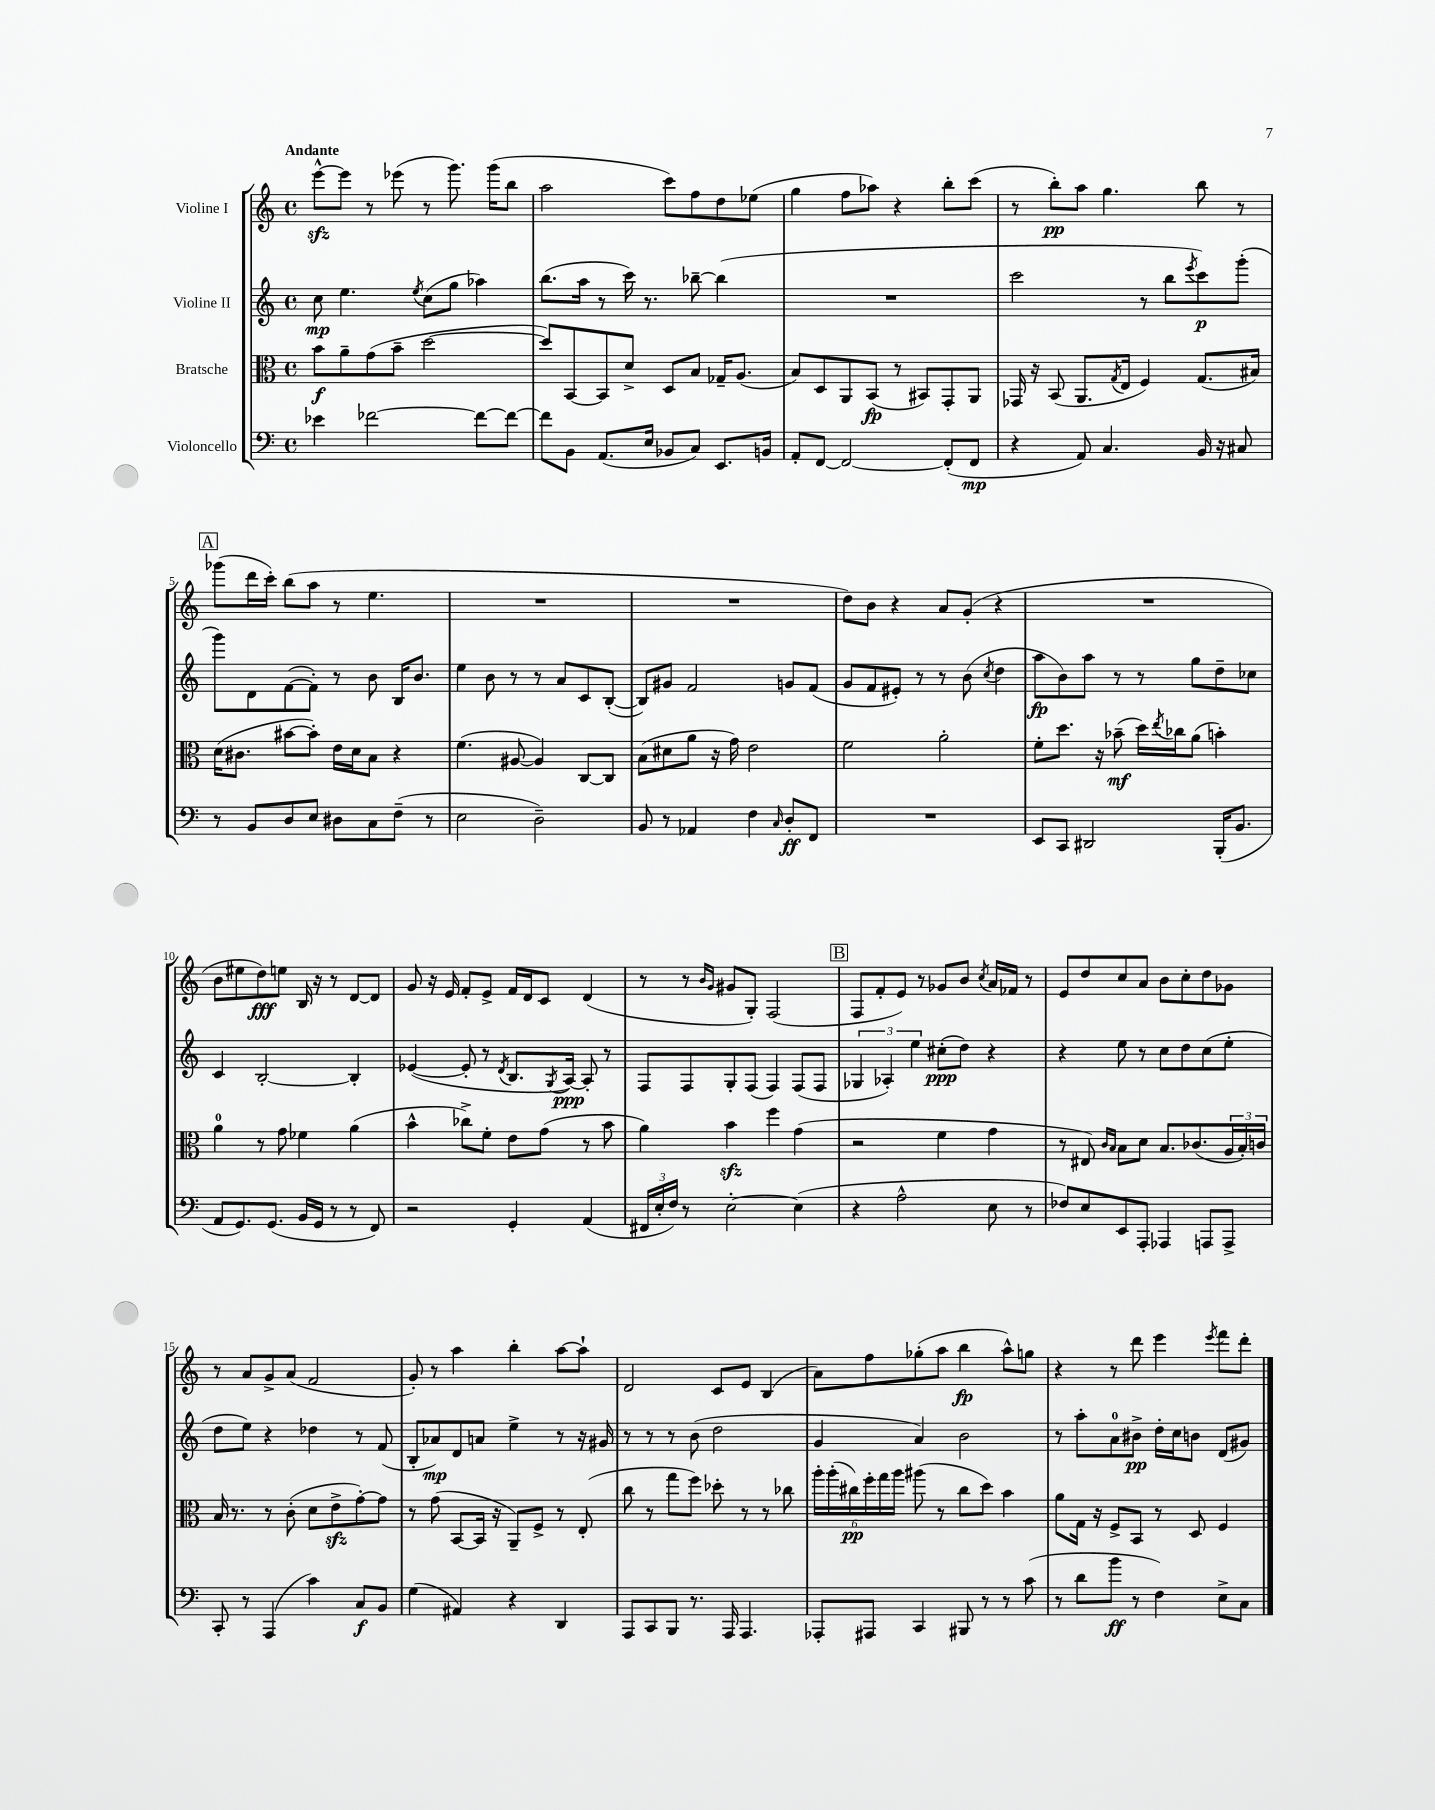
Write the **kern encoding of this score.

**kern	**dynam	**kern	**dynam	**kern	**dynam	**kern	**dynam
*part4	*part4	*part3	*part3	*part2	*part2	*part1	*part1
*staff4	*staff4	*staff3	*staff3	*staff2	*staff2	*staff1	*staff1
*I"Violoncello	*	*I"Bratsche	*	*I"Violine II	*	*I"Violine I	*
*clefF4	*	*clefC3	*	*clefG2	*	*clefG2	*
*k[]	*	*k[]	*	*k[]	*	*k[]	*
*M4/4	*	*M4/4	*	*M4/4	*	*M4/4	*
*met(c)	*	*met(c)	*	*met(c)	*	*met(c)	*
=1	=1	=1	=1	=1	=1	=1	=1
!	!	!	!	!	!	!LO:TX:a:B:t=Andante	!
4e-X\	.	8b\L	f	8cc\	mp	[8eeezz^^\L	.
.	.	8a~\	.	4.ee\	.	8eee\J]	.
[2f-X\	.	(8g\	.	.	.	8r	.
.	.	8b~\J	.	.	.	(8eee-X\	.
.	.	.	.	8qee/	.	.	.
.	.	[2dd\	.	(8cc\L	.	8r	.
.	.	.	.	8gg\J	.	8.ggg\)	.
8f-\L_	.	.	.	4aa-X\)	.	.	.
.	.	.	.	.	.	(16ggg\KL	.
8f-\J_	.	.	.	.	.	8bb\J	.
=2	=2	=2	=2	=2	=2	=2	=2
8f-\L]	.	8dd/L])	.	(8.bb\L	.	2aa\	.
8BB\J	.	[8BB/	.	.	.	.	.
.	.	.	.	16aa\Jk	.	.	.
(8.AA/L	.	8BB/]	.	8r	.	.	.
.	.	8d^/J	.	16ccc\)	.	.	.
16E/Jk	.	.	.	8.r	.	.	.
8BB-X/L	.	8D/L	.	.	.	8ccc\L)	.
8C/J)	.	8B/J	.	[8bb-X~\	.	8ff\	.
8.EE/L	.	16G-X~/KL	.	(4bb-\]	.	8dd\	.
.	.	(8.A/J	.	.	.	.	.
.	.	.	.	.	.	(8ee-X\J	.
16BBn/Jk	.	.	.	.	.	.	.
=3	=3	=3	=3	=3	=3	=3	=3
8AA'/L	.	8B/L)	.	1r	.	4gg\	.
[8FF/J	.	8D/	.	.	.	.	.
2FF/_	.	8AA/	.	.	.	8ff\L	.
.	.	(8BB/J	fp	.	.	8aa-X\J)	.
.	.	8r	.	.	.	4r	.
.	.	8BB#X/L)	.	.	.	.	.
(8FF'/L]	.	8GG'/	.	.	.	8bb'\L	.
8FF/J	mp	8AA/J	.	.	.	(8ccc\J	.
=4	=4	=4	=4	=4	=4	=4	=4
4r	.	16GG-X/	.	2ccc\	.	8r	.
.	.	16r	.	.	.	.	.
.	.	(8BB/	.	.	.	8bb'\L)	pp
8AA/)	.	8.AA/L	.	.	.	8aa\J	.
4.C/	.	.	.	.	.	4.gg\	.
.	.	8qG/	.	.	.	.	.
.	.	16E/Jk	.	.	.	.	.
.	.	4F/)	.	8r	.	.	.
.	.	.	.	8bb\L	.	.	.
.	.	.	.	8qeee/	.	.	.
16BB/	.	(8.G/L	.	8ccc\)	p	8bb\	.
16r	.	.	.	.	.	.	.
8C#X/	.	.	.	(8ggg'\J	.	8r	.
.	.	16B#X/Jk)	.	.	.	.	.
!!LO:LB:g=z
!!LO:REH:place=s1:t=A
=5	=5	=5	=5	=5	=5	=5	=5
8r	.	(16d\KL	.	8ggg\L)	.	(8ggg-X\L	.
.	.	8.c#X\J	.	.	.	.	.
8BB/L	.	.	.	8d\	.	16ddd\L	.
.	.	.	.	.	.	16ccc'\JJ)	.
8D/	.	[8b#X\L	.	([8f\	.	(8bb\L	.
8E/J	.	8b#'\J])	.	8f'\J])	.	8aa\J	.
8D#X\L	.	16e\LL	.	8r	.	8r	.
.	.	16d\J	.	.	.	.	.
8C\	.	8B\J	.	8b\	.	4.ee\	.
(8F~\J	.	4r	.	16B/KL	.	.	.
.	.	.	.	8.b/J	.	.	.
8r	.	.	.	.	.	.	.
=6	=6	=6	=6	=6	=6	=6	=6
2E\	.	(4.f\	.	4ee\	.	1r	.
.	.	.	.	8b\	.	.	.
.	.	[8A#X/	.	8r	.	.	.
2D~\)	.	4A#/])	.	8r	.	.	.
.	.	.	.	8a/L	.	.	.
.	.	[8C/L	.	8c/	.	.	.
.	.	8C/J]	.	([8B'/J	.	.	.
=7	=7	=7	=7	=7	=7	=7	=7
8BB/	.	(8B\L	.	8B/L])	.	1r	.
8r	.	8d#X\	.	8g#X/J	.	.	.
4AA-X/	.	8a\J	.	2f/	.	.	.
.	.	16r	.	.	.	.	.
.	.	16g\)	.	.	.	.	.
4F\	.	2e\	.	.	.	.	.
16qqC/	.	.	.	.	.	.	.
8D'/L	ff	.	.	8gn/L	.	.	.
8FF/J	.	.	.	(8f/J	.	.	.
=8	=8	=8	=8	=8	=8	=8	=8
1r	.	2f\	.	8g/L	.	8dd\L)	.
.	.	.	.	8f/	.	8b\J	.
.	.	.	.	8e#X'/J)	.	4r	.
.	.	.	.	8r	.	.	.
.	.	2a'\	.	8r	.	8a/L	.
.	.	.	.	(8b\	.	(8g'/J	.
.	.	.	.	8qcc/	.	.	.
.	.	.	.	4dd\	.	4r	.
=9	=9	=9	=9	=9	=9	=9	=9
8EE/L	.	8f'\L	.	8aa\L	fp	1r	.
8CC/J	.	8.dd\J	.	8b\)	.	.	.
2DD#X/	.	.	.	8aa\J	.	.	.
.	.	16r	.	.	.	.	.
.	.	(8b-X~\	mf	8r	.	.	.
.	.	16dd\LL)	.	8r	.	.	.
.	.	8qee/	.	.	.	.	.
.	.	16cc-X\J	.	.	.	.	.
.	.	(8a\J	.	8gg\L	.	.	.
(16BBB'/KL	.	4bn'\)	.	8dd~\	.	.	.
8.BB/J	.	.	.	.	.	.	.
.	.	.	.	8cc-X\J	.	.	.
!!LO:LB:g=z
=10	=10	=10	=10	=10	=10	=10	=10
8AA/L	.	4a\	.	4c/	.	8b\L	.
8.GG/)	.	.	.	.	.	8ee#X\	.
.	.	8r	.	[2B'/	.	8dd\)	fff
(8.GG/J	.	.	.	.	.	.	.
.	.	8g\	.	.	.	8een\J	.
16BB/LL	.	4f-X\	.	.	.	16B/	.
16GG/JJ	.	.	.	.	.	16r	.
8r	.	.	.	.	.	8r	.
8r	.	(4a\	.	4B'/]	.	[8d/L	.
8FF/)	.	.	.	.	.	8d/J]	.
=11	=11	=11	=11	=11	=11	=11	=11
2r	.	4b^^\	.	([4e-X/	.	8g/	.
.	.	.	.	.	.	16r	.
.	.	.	.	.	.	16e/	.
.	.	8cc-X^\L)	.	8e-'/]	.	8f'/L	.
.	.	8f'\J	.	8r	.	8e^/J	.
.	.	.	.	8qd/	.	.	.
4GG'/	.	8e\L	.	8.B/L	.	16f/LL	.
.	.	.	.	.	.	16d/J	.
.	.	(8g\J	.	.	.	8c/J	.
.	.	.	.	8qG/	.	.	.
.	.	.	.	[16A/Jk)	ppp	.	.
(4AA/	.	8r	.	8A'/]	.	(4d/	.
.	.	8b\	.	8r	.	.	.
=12	=12	=12	=12	=12	=12	=12	=12
24FF#X/LL	.	4a\)	.	8F/L	.	8r	.
24E'/	.	.	.	.	.	.	.
24F/JJ)	.	.	.	.	.	.	.
8r	.	.	.	8F/	.	8r	.
.	.	.	.	.	.	16qqb/LL	.
.	.	.	.	.	.	16qqg/JJ	.
[2E'\	.	4bzz\	.	8G'/	.	8g#X/L	.
.	.	.	.	(8F/J	.	8G'/J)	.
.	.	4ff\	.	4F/)	.	(2F/	.
(4E\]	.	(4g\	.	(8F/L	.	.	.
.	.	.	.	8F/J	.	.	.
!!LO:REH:place=s1:t=B
=13	=13	=13	=13	=13	=13	=13	=13
4r	.	2r	.	6G-X/	.	8F/L	.
.	.	.	.	.	.	8f'/	.
.	.	.	.	6A-X'/)	.	.	.
2A^^\	.	.	.	.	.	8e/J)	.
.	.	.	.	6ee\	.	.	.
.	.	.	.	.	.	8r	.
.	.	4f\	.	(8cc#X'\L	ppp	8g-X/L	.
.	.	.	.	8dd\J)	.	8b/J	.
.	.	.	.	.	.	8qcc/	.
8E\	.	4g\	.	4r	.	16a/LL	.
.	.	.	.	.	.	16f-X/JJ	.
8r	.	.	.	.	.	8r	.
=14	=14	=14	=14	=14	=14	=14	=14
8F-X/L)	.	8r	.	4r	.	8e/L	.
8E/	.	8E#X/)	.	.	.	8dd/	.
.	.	16qqc/LL	.	.	.	.	.
.	.	16qqB/JJ	.	.	.	.	.
8EE/	.	8B\L	.	8ee\	.	8cc/	.
8AAA'/J	.	8d\J	.	8r	.	8a/J	.
4AAA-X/	.	8.B/L	.	8cc\L	.	8b\L	.
.	.	.	.	8dd\	.	8cc'\	.
.	.	(8.c-X/	.	.	.	.	.
8AAAn/L	.	.	.	(8cc\	.	8dd\	.
8AAA^/J	.	24A/L	.	8ee'\J	.	8g-X\J	.
.	.	24B'/)	.	.	.	.	.
.	.	24cn/JJ	.	.	.	.	.
!!LO:LB:g=z
=15	=15	=15	=15	=15	=15	=15	=15
8CC'/	.	16B/	.	8dd\L	.	8r	.
.	.	8.r	.	.	.	.	.
8r	.	.	.	8ee\J)	.	8a/L	.
(4AAA/	.	8r	.	4r	.	8g^/	.
.	.	(8c'\	.	.	.	(8a/J	.
4c\)	.	8d\L	.	4dd-X\	.	2f/	.
.	.	8ezz^\	.	.	.	.	.
8C/L	f	[8g'\)	.	8r	.	.	.
8BB/J	.	8g\J]	.	(8f/	.	.	.
=16	=16	=16	=16	=16	=16	=16	=16
(4G\	.	8r	.	8B'/L	.	8g'/)	.
.	.	(8g\	.	8a-X/)	mp	8r	.
4AA#X/)	.	[8BB/L	.	8d/	.	4aa\	.
.	.	16BB/Jk]	.	8an/J	.	.	.
.	.	16r	.	.	.	.	.
4r	.	8AA~/L)	.	4ee^\	.	4bb'\	.
.	.	8F^/J	.	.	.	.	.
4DD/	.	8r	.	8r	.	[8aa\L	.
.	.	(8E'/	.	16r	.	8aa`\J]	.
.	.	.	.	16g#X/	.	.	.
=17	=17	=17	=17	=17	=17	=17	=17
8AAA/L	.	8cc\	.	8r	.	2d/	.
8CC/	.	8r	.	8r	.	.	.
8BBB/J	.	8gg\L	.	8r	.	.	.
8.r	.	8ff\J)	.	(8b\	.	.	.
.	.	8dd-X'\	.	2dd\	.	8c/L	.
16AAA/	.	.	.	.	.	.	.
4.AAA/	.	8r	.	.	.	8e/J	.
.	.	8r	.	.	.	(4B/	.
.	.	8cc-X\	.	.	.	.	.
=18	=18	=18	=18	=18	=18	=18	=18
8AAA-X'/L	.	24aa'\LL	.	4g/	.	8a\L)	.
.	.	(24aa'\	.	.	.	.	.
.	.	24cc#X\)	pp	.	.	.	.
8AAA#X/J	.	24ff'\	.	.	.	8ff\	.
.	.	24gg\	.	.	.	.	.
.	.	24aa\JJ	.	.	.	.	.
4CC/	.	(8aa#X\	.	4a/)	.	(8gg-X'\	.
.	.	8r	.	.	.	8aa\J	.
8BBB#X/	.	8cc#\L	.	2b\	.	4bb\	fp
8r	.	8dd\J)	.	.	.	.	.
8r	.	4b\	.	.	.	8aa^^\L)	.
(8c\	.	.	.	.	.	8ggn\J	.
=19	=19	=19	=19	=19	=19	=19	=19
8r	.	8a\L	.	8r	.	4r	.
8d\L	.	16G\Jk	.	8aa'\L	.	.	.
.	.	16r	.	.	.	.	.
8b\J	ff	8F^/L	.	8a\	.	8r	.
8r	.	8BB/J	.	8b#X^\J	pp	8ddd\	.
4F\)	.	8r	.	16dd'\LL	.	4eee\	.
.	.	.	.	16cc\J	.	.	.
.	.	8D/	.	8bn\J	.	.	.
.	.	.	.	.	.	8qeee/	.
8E^\L	.	4F/	.	(8d/L	.	8fff\L	.
8C\J	.	.	.	8g#X/J)	.	8ddd'\J	.
==	==	==	==	==	==	==	==
*-	*-	*-	*-	*-	*-	*-	*-
